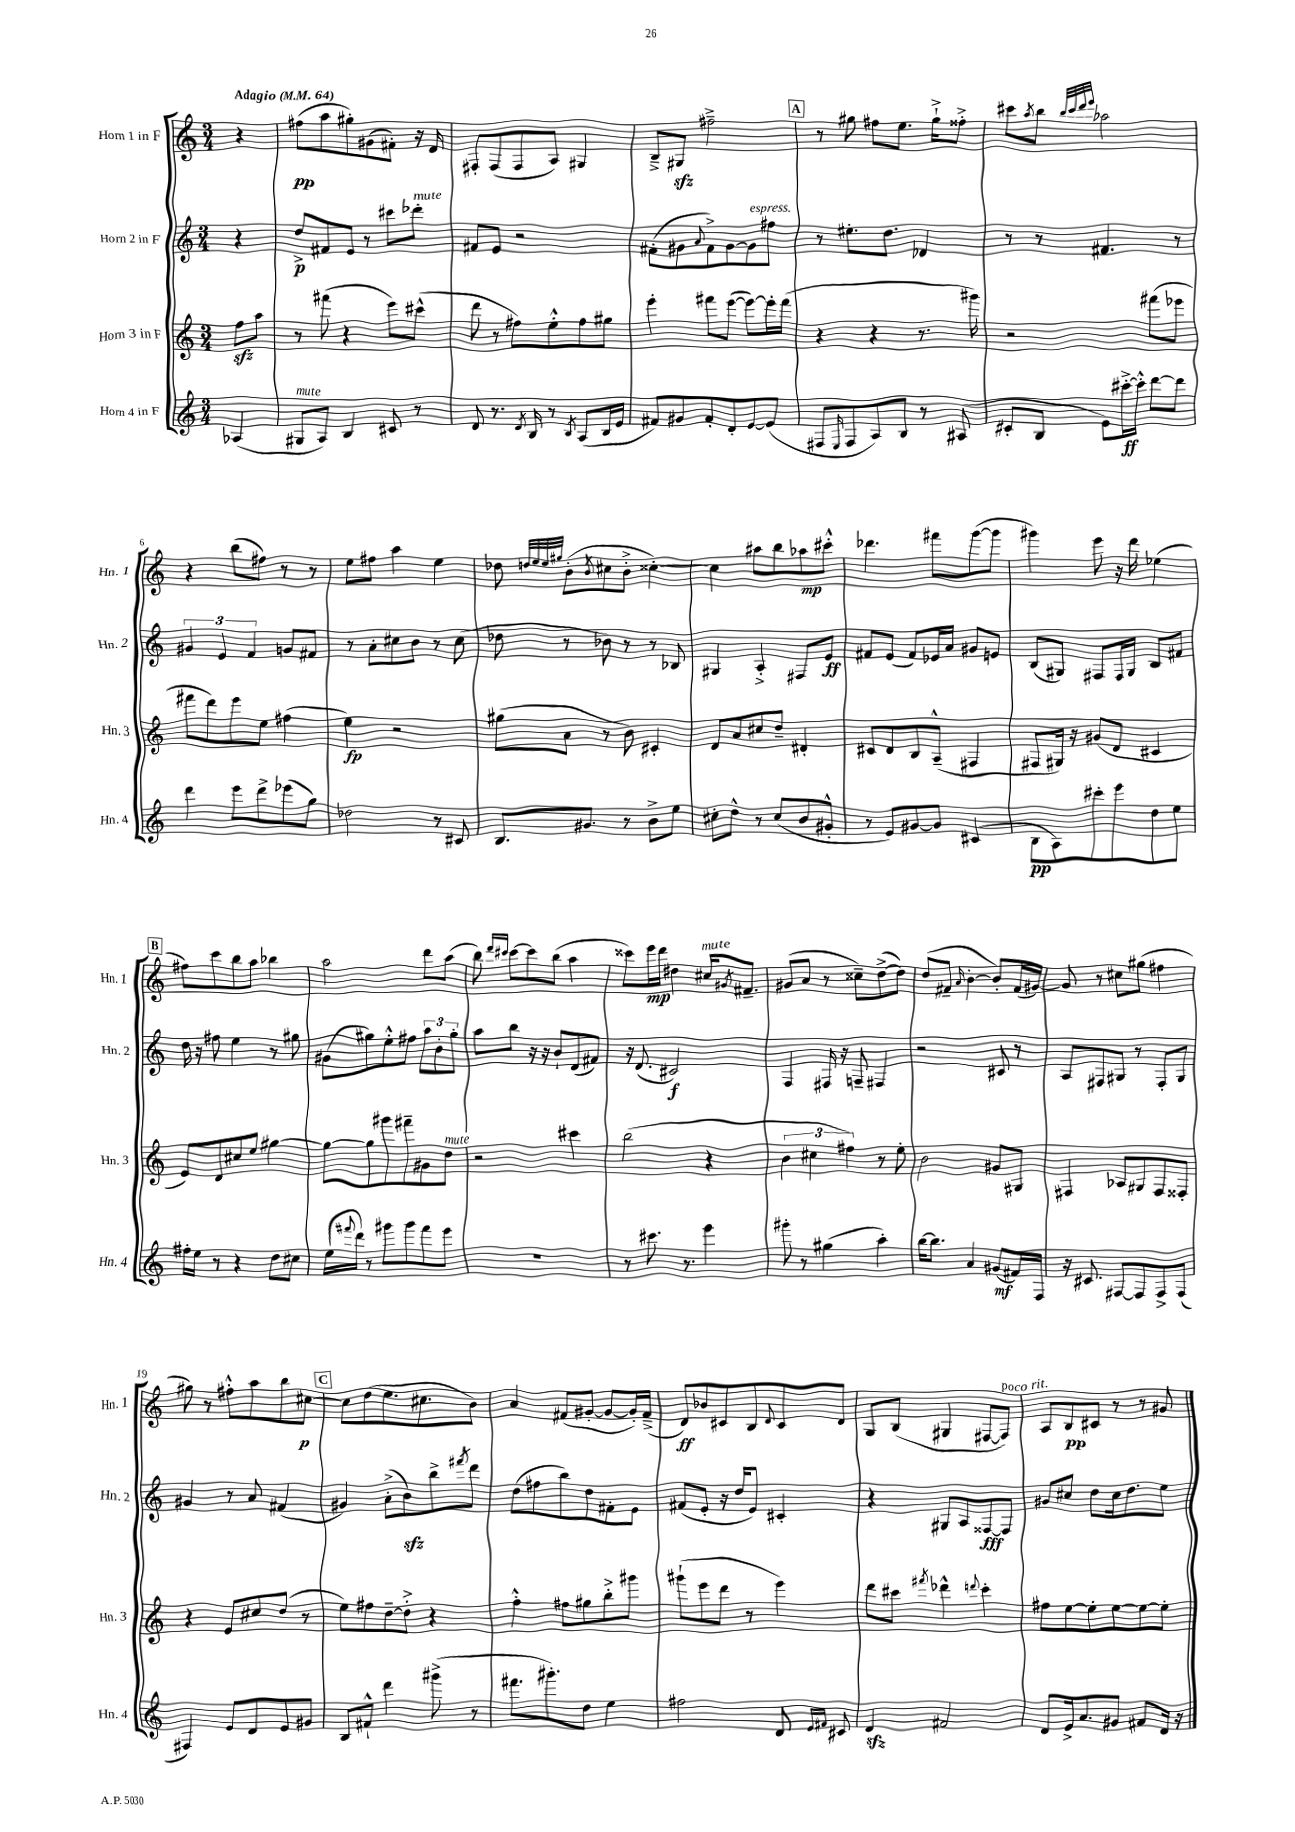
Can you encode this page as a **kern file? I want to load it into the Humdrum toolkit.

**kern	**kern	**kern	**kern
*staff4	*staff3	*staff2	*staff1
*clefG2	*clefG2	*clefG2	*clefG2
*k[]	*k[]	*k[]	*k[]
*M3/4	*M3/4	*M3/4	*M3/4
*MM64	*MM64	*MM64	*MM64
(4A-	8ff	4r	4r
.	8aa	.	.
=	=	=	=
8G#	8r	8dd^	(8ff#
8A)	(8fff#	8f#	8aa
4B	4r	8e	8gg#')
.	.	8r	(8g#
8c#	8eee)	8ccc#	8f#')
8r	(8ccc#^^	8ddd-'	16r
.	.	.	16d
=	=	=	=
8d	8ddd	8f#	8F#'
8.r	8r	8e	(8F#
.	8ff#)	2r	8F#
8qd	.	.	.
16B	.	.	.
8r	8ee'^^	.	8A)
8qB	.	.	.
(8A	8ff#	.	4G#
16B	8gg#	.	.
16e	.	.	.
=	=	=	=
8f#)	4eee'	(8f#'	8B~^
8g#	.	8g#	8G#
.	.	8qqa	.
8f#'	8fff#	8f#^)	2ff#~^
8d'	([8eee	[8g#	.
[8e	8eee_)	8g#]	.
(8e]	16eee']	8ff#	.
.	(16fff#	.	.
=	=	=	=
8F#	4r	8r	8r
16qqE	.	.	.
8F#	.	8.ee#'	8gg#
8A)	4r	.	8ff#
.	.	8.dd	.
8B	.	.	8.ee
8r	8.r	4d-	.
.	.	.	16gg#`^
(8A#	.	.	8ff##'^
.	16ggg#)	.	.
=	=	=	=
8c#'	2r	8r	8ccc#
.	.	.	8qaa
8B	.	8r	8bb
.	.	.	32qqbb
.	.	.	32qqccc#
.	.	.	32qqddd
.	.	.	32qqeee
8e)	.	4.f#	2aa-
[16ccc#'^	.	.	.
16ccc#'^^]	.	.	.
[8ddd	(8fff#	.	.
8ddd]	8eee-	8r	.
=	=	=	=
4ddd	8fff#	6g#	4r
.	8ddd)	.	.
.	.	6e	.
8eee	8eee	.	(8bb
.	.	6f	.
8ddd^	8ee	.	8ff#)
(8eee-	(4ff#	8g	8r
8gg)	.	8f#	8r
=	=	=	=
2dd-	4ee)	8r	8ee
.	.	8a'	8ff#
.	2r	8cc#	4aa
.	.	8b	.
8r	.	8r	4ee
8c#	.	(8cc#	.
=	=	=	=
8.B	(8gg#	8dd-	8dd-
.	.	.	32qqdd
.	.	.	32qqee
.	.	.	32qqee
.	.	.	32qqgg#
.	8a	8r	(8b'
8.g#	.	.	.
.	.	.	8qb
.	8r	8b-)	8cc#
8r	8b)	8r	8b'^
8b^	4c#'	8r	[4cc##')
8ee	.	8B-	.
=	=	=	=
8cc#'	8d	4G#	4cc##]
8dd^^	8a	.	.
8r	8cc#	4A'^	8aa#
(8cc#	8dd~	.	8bb
8b	4d#'	8F#	8aa-
8g#'^^	.	8e	8ccc#'^^
=	=	=	=
8r	8c#	8f#	4.ddd-
8e)	8d	(8e	.
[8g#	8B	8f#)	.
8g#]	(8A~^^	16e-	8fff#
.	.	16a	.
(4c#	4F#	8g#	([8ggg
.	.	8e	8ggg]
=	=	=	=
8B	8F#	(8B	4ggg#)
8A)	16G#)	8G#)	.
.	16r	.	.
8ccc#'	(8g#	8F#	8eee
8eee	8d	16F#	16r
.	.	16G#	16ddd
8dd	4c#	8B	(4ee-
8ee	.	8f#	.
=	=	=	=
16ff#'	8e)	16dd	8ff#)
16ee	.	16r	.
8r	8d	8ff#	8ccc
4r	8cc#	4ee	8bb
.	8ee	.	8aa
8dd	[4gg#	8r	4bb-
8cc#	.	8gg#	.
=	=	=	=
(16ee	8gg#_	(8g#	2aa
8qqfff#	.	.	.
16ddd)	.	.	.
8r	8gg#]	8gg#)	.
8ggg#	8ggg#	8ee'^^	.
8ggg#	8fff#~	8ff#	.
8fff#	8g#	12aa	8ddd
.	.	12b'	.
8eee	8dd	.	(8aa
.	.	12gg#'	.
=	=	=	=
2.r	2r	8aa	8bb)
.	.	.	16qqddd
.	.	.	16qqccc#
.	.	8bb	[8ccc#
.	.	16r	8ccc#]
.	.	16r	.
.	.	8b`	(8bb
.	4ccc#	(8d	4aa
.	.	8f#)	.
=	=	=	=
8r	(2bb	16r	8ccc##)
.	.	(8.d	.
8.ccc#	.	.	16eee
.	.	.	16ddd
.	.	2c#)	4dd#
8.r	.	.	.
4eee	4r	.	16cc#
.	.	.	8qg#
.	.	.	8.f#~
=	=	=	=
8ggg#'	6b	4F	(8g#
8r	.	.	8a
.	6cc#	.	.
(4gg#	.	16F#	8r
.	.	16r	.
.	6ff#)	.	.
.	.	8F~	8cc##~)
4aa')	8r	4F#	([8dd^
.	8ee'	.	8dd])
=	=	=	=
[16bb	2b	2r	(8dd
8.bb]	.	.	.
.	.	.	8f#~
.	.	.	16qqa
4a	.	.	[4b'
(8g#	8g#	8c#	8b'])
16f#)	8G#	8r	(16f#
16F	.	.	[16g#)
=	=	=	=
16r	4F#	8A	8g#]
8.c#	.	.	.
.	.	8F#	8r
[8F#	8A-	8G#	8cc#
8F#]	8G#	8r	(8gg#
8F#^	8F#	8F#'	4ff#
(8F#	8F##'	8G#	.
=	=	=	=
4F#)	4r	4g#	8gg#)
.	.	.	8r
8e	8e	8r	8ff#'^^
8d	8cc#	8a	8aa
8e	(8dd	(4f#	8bb
8g#	8r	.	[8cc#
=	=	=	=
8B	8ee)	4g#)	8cc#]
8f#`^^	8ff#	.	(8dd
4ddd	[8dd~	(8a'^	8.ee
.	8dd'^]	8b)	.
.	.	.	8.cc#
(8ggg#^	4r	8bb^	.
.	.	8qfff#	.
8r	.	8ddd	8b)
=	=	=	=
8.fff#	4ff'^^	(8dd	4a
.	.	8ff#	.
8.ggg#')	.	.	.
.	8ff#	8bb)	(8f#
8dd	8gg#	8dd	[8g#'
4ee	8bb'^	8f#'	8g#_
.	8ggg#	8e	16g#'])
.	.	.	(16f#~^
=	=	=	=
2ff#	(8ggg#`	(8f#	8d)
.	8eee	8e'	8b-
.	8ddd	16r	8c#
.	.	16dd	.
.	8r	8e)	8B
.	.	.	8qqd
8d	4eee)	4c#'	8c#
16qqe	.	.	.
16qqf#	.	.	.
8c#	.	.	8d
=	=	=	=
4d	8ddd	4r	8G
.	8ccc#	.	(8B
.	8qfff#	.	.
2f#	4ddd-^^	8G#	4G#
.	.	8A	.
.	8qqddd	.	.
.	4ccc#'	[8F##	[8F#
.	.	8F##]	8F#])
=	=	=	=
8d	8ff#	8g#	8A
16e^	[8ee	8cc#	8B
8.a	.	.	.
.	8ee']	8dd	8c#
8g#	[8ee	16cc#	8r
.	.	8.dd	.
8f#	8ee_	.	8r
16d	8ee']	8ee	8g#
16r	.	.	.
==	==	==	==
*-	*-	*-	*-
